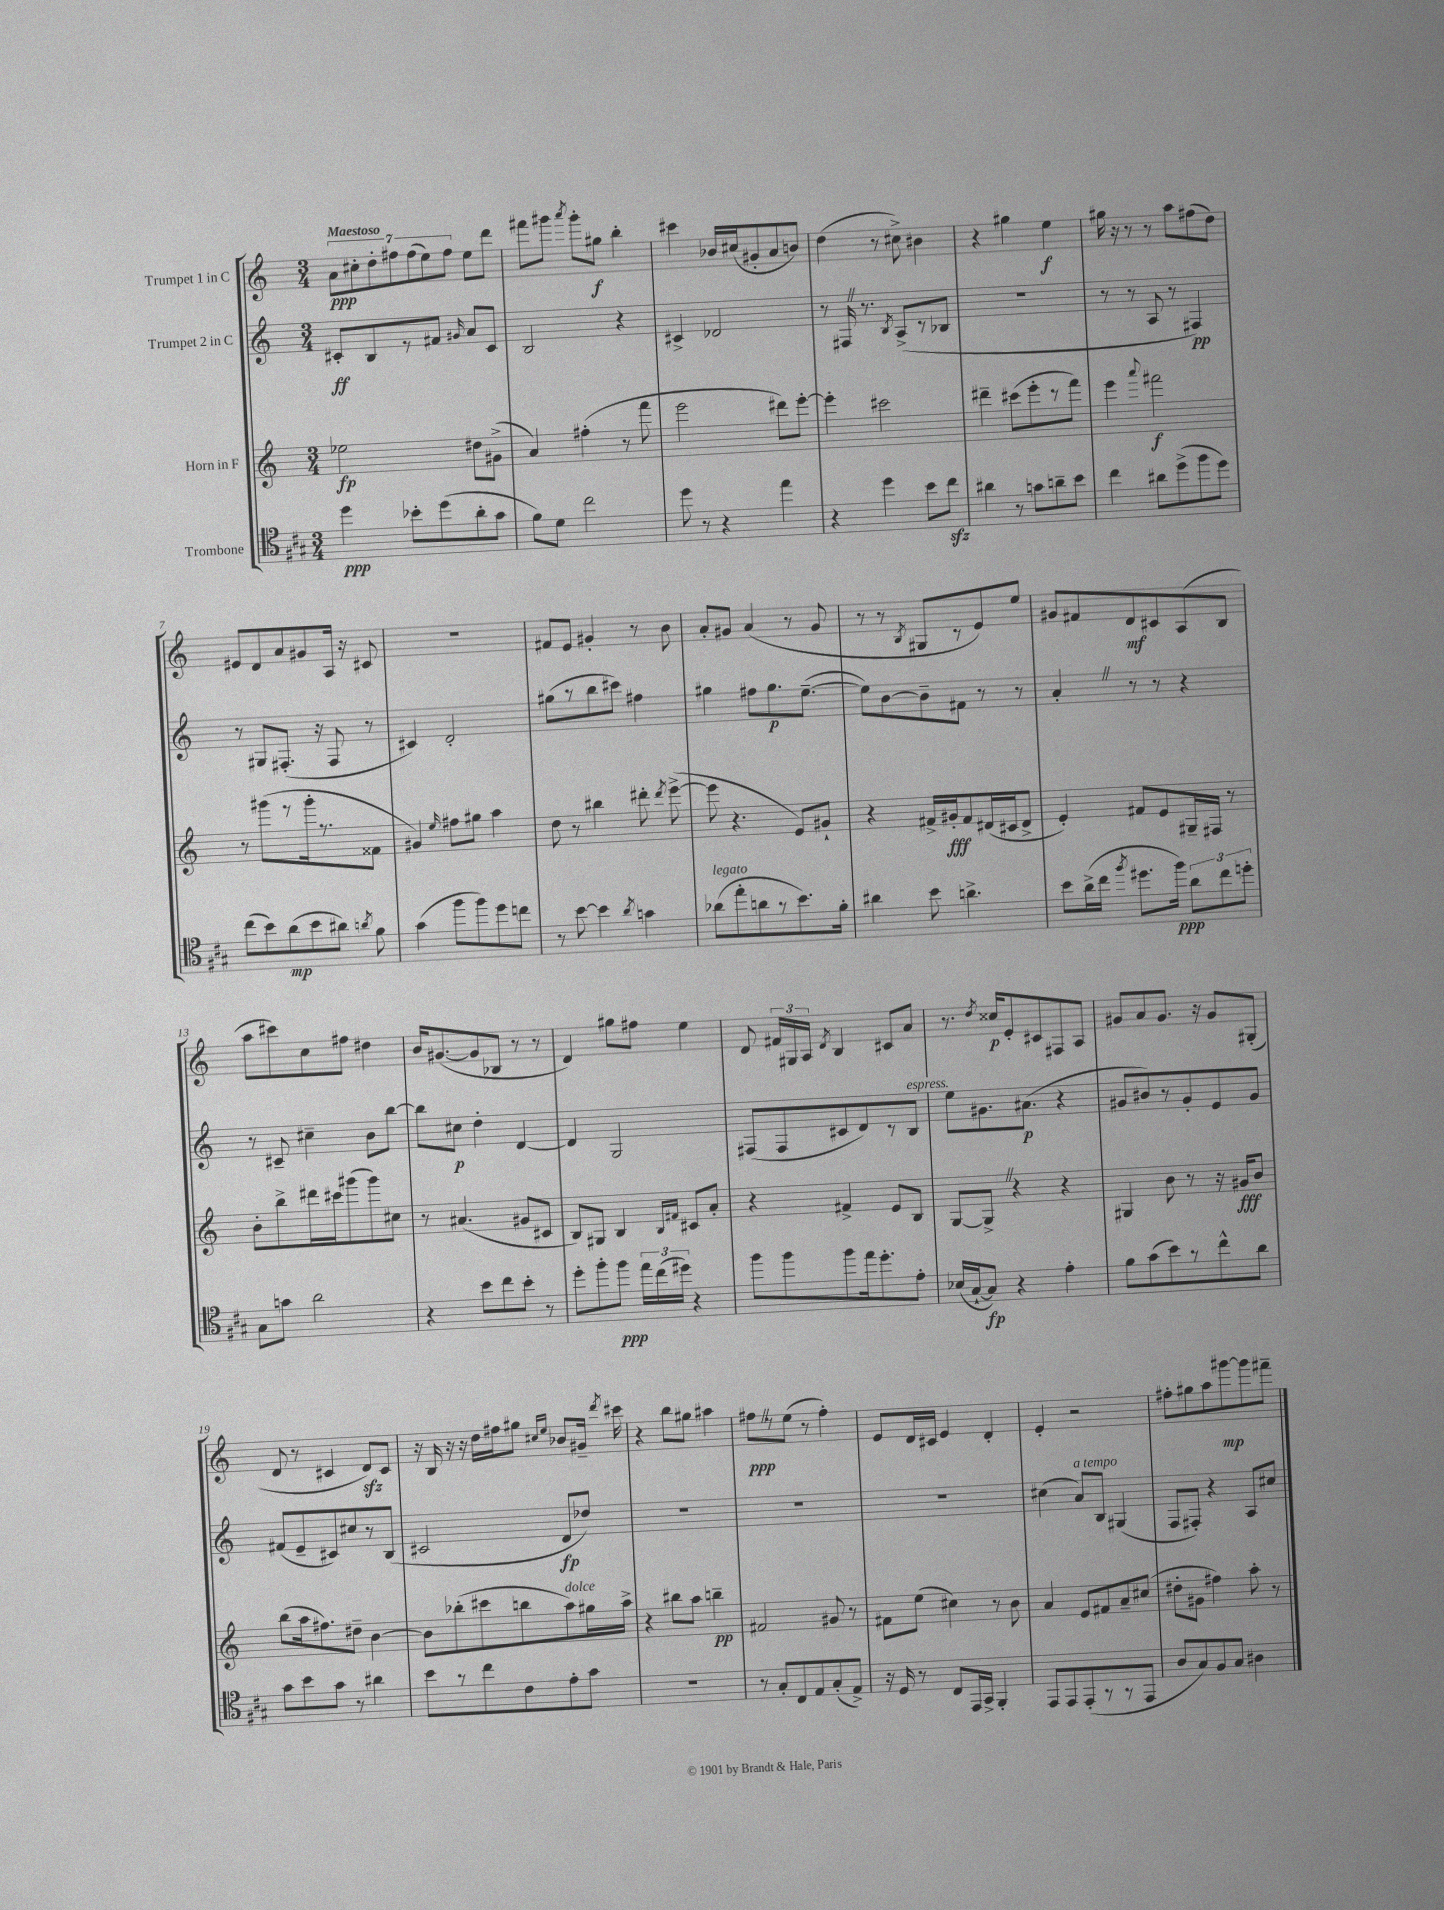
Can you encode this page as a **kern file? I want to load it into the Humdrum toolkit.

**kern	**dynam	**kern	**dynam	**kern	**dynam	**kern	**dynam
*part4	*part4	*part3	*part3	*part2	*part2	*part1	*part1
*staff4	*staff4	*staff3	*staff3	*staff2	*staff2	*staff1	*staff1
*I"Trombone	*	*I"Horn in F	*	*I"Trumpet 2 in C	*	*I"Trumpet 1 in C	*
*clefC4	*	*clefG2	*	*clefG2	*	*clefG2	*
*k[f#c#g#]	*	*k[]	*	*k[]	*	*k[]	*
*M3/4	*	*M3/4	*	*M3/4	*	*M3/4	*
=1	=1	=1	=1	=1	=1	=1	=1
!	!	!	!	!	!	!LO:TX:a:B:t=Maestoso	!
4dd\	ppp	2ee-X\	fp	8c#X'/L	ff	14a\L	ppp
.	.	.	.	.	.	14cc#X'\	.
.	.	.	.	8B/	.	.	.
.	.	.	.	.	.	14dd'\	.
.	.	.	.	.	.	14ff#X\	.
8b-X'\L	.	.	.	8r	.	.	.
.	.	.	.	.	.	(14ff#\	.
.	.	.	.	.	.	14ee\)	.
(8dd\	.	.	.	8f#X/J	.	.	.
.	.	.	.	.	.	14ff#\J	.
.	.	.	.	16qqg#X/	.	.	.
8a'\	.	8dd#X\L	.	8a/L	.	8ee\L	.
8g#\J	.	(8g#X^\J	.	8c#/J	.	8ddd\J	.
=2	=2	=2	=2	=2	=2	=2	=2
8f#\L)	.	4a/)	.	2B/	.	8fff#X\L	.
8d\J	.	.	.	.	.	8ggg#X\J	.
.	.	.	.	.	.	8qaaa/	.
2cc#\	.	(4ff#X'\	.	.	.	8ggg#'\L	.
.	.	.	.	.	.	8gg#X\J	f
.	.	8r	.	4r	.	4bb'\	.
.	.	8fff\	.	.	.	.	.
=3	=3	=3	=3	=3	=3	=3	=3
8dd\	.	2eee\	.	4c#X^/	.	4ccc#X\	.
8r	.	.	.	.	.	.	.
4r	.	.	.	2d-X/	.	16b-X/LL	.
.	.	.	.	.	.	(16cc#X/J	.
.	.	.	.	.	.	8g#X'/	.
4ee\	.	8ddd#X\L)	.	.	.	8a/	.
.	.	[8eee'\J	.	.	.	8bn/J)	.
=4	=4	=4	=4	=4	=4	=4	=4
4r	.	4eee'\]	.	8r	.	(4dd\	.
.	.	.	.	16F#XZ/	.	.	.
.	.	.	.	8.r	.	.	.
4dd\	.	2ccc#X\	.	.	.	8r	.
.	.	.	.	8qB/	.	.	.
.	.	.	.	(8A^/L	.	8cc#X^\)	.
8b\L	.	.	.	8r	.	4b#X\	.
8cc#zz\J	.	.	.	8B-X/J	.	.	.
=5	=5	=5	=5	=5	=5	=5	=5
4a#X\	.	4ddd#X~\	.	2.r	.	4r	.
8r	.	(8ccc#X\L	.	.	.	4gg#X\	.
8gn\L	.	8eee'\	.	.	.	.	.
8an~\	.	8r	.	.	.	4ee\	f
8b\J	.	8fff\J)	.	.	.	.	.
=6	=6	=6	=6	=6	=6	=6	=6
4cc#\	.	4eee\	.	8r	.	16gg#X\	.
.	.	.	.	.	.	16r	.
.	.	.	.	8r	.	8r	.
.	.	8qqaaa/	.	.	.	.	.
8a#X\L	.	2fff#X\	f	8A/	.	8r	.
(8dd^\	.	.	.	8r	.	8aa\L	.
8ff#\	.	.	.	4F#X/)	pp	(8ff#X\	.
8dd\J)	.	.	.	.	.	8dd\J)	.
!!LO:LB:g=z
=7	=7	=7	=7	=7	=7	=7	=7
(8cc#\L	.	8r	.	8r	.	8e#X/L	.
8b\)	.	(8ggg#X\L	.	8G#X/L	.	8d/	.
(8a\	mp	8r	.	(8.F#X'/J	.	8a/	.
8b\	.	16ggg#'\k	.	.	.	8g#X/	.
.	.	8.r	.	16r	.	.	.
8a#X\J)	.	.	.	8F#/	.	16A/Jk	.
.	.	.	.	.	.	16r	.
8qan/	.	.	.	.	.	.	.
8f#\	.	8f##X\J	.	8r	.	8c#X/	.
=8	=8	=8	=8	=8	=8	=8	=8
(4g#\	.	4g#X/)	.	4c#X/)	.	2.r	.
.	.	16qqee/	.	.	.	.	.
8ff#\L	.	8ff#X\L	.	2d'/	.	.	.
8ff#\)	.	8gg#X\J	.	.	.	.	.
8dd\	.	4aa\	.	.	.	.	.
8ccn\J	.	.	.	.	.	.	.
=9	=9	=9	=9	=9	=9	=9	=9
8r	.	8dd\	.	(8gg#X\L	.	8f#X/L	.
[8b\	.	8r	.	8r	.	8e/J	.
4b\]	.	4bb#X\	.	8bb\	.	4g#X'/	.
.	.	.	.	8ccc#X\J)	.	.	.
8qa/	.	.	.	.	.	.	.
4gn\	.	8ddd#X'\	.	4ff#X\	.	8r	.
.	.	8qddd#/	.	.	.	.	.
.	.	([8eee^\	.	.	.	8b\	.
=10	=10	=10	=10	=10	=10	=10	=10
!LO:TX:a:i:t=legato	!	!	!	!	!	!	!
(8a-X\L	.	8eee\]	.	4gg#X\	.	8a'/L	.
8ee'\	.	4.r	.	.	.	8g#X/J	.
8an\	.	.	.	8ff#X\L	.	(4a/	.
8r	.	.	.	8.gg#\	p	.	.
8.b\)	.	8e/L)	.	.	.	8r	.
.	.	.	.	([8.ee~\J	.	.	.
.	.	8g#X`/J	.	.	.	8g#/	.
16f#'\Jk	.	.	.	.	.	.	.
=11	=11	=11	=11	=11	=11	=11	=11
4a#X\	.	4r	.	8ee\L])	.	8r	.
.	.	.	.	[8b\	.	8r	.
.	.	.	.	.	.	8qB/	.
8b\	.	16f#X^/LL	.	8b~\]	.	8G#X/L	.
.	.	16g#X'/J	fff	.	.	.	.
4.an^\	.	8f#/	.	8f#X\J	.	8r	.
.	.	(16d#X/L	.	8r	.	8e/)	.
.	.	16c#X/J	.	.	.	.	.
.	.	8d#^/J	.	8r	.	8ee/J	.
=12	=12	=12	=12	=12	=12	=12	=12
8b\L	.	4e'/)	.	4a'Z/	.	8g#X/L	.
(16a^\L	.	.	.	.	.	8f#X/	.
16cc#\JJ	.	.	.	.	.	.	.
8qff#/	.	.	.	.	.	.	.
8.dd#X\L	.	8f#X/L	.	8r	.	8d/	mf
.	.	8e/	.	8r	.	8c#X/	.
16ff#\Jk)	ppp	.	.	.	.	.	.
12a\L	.	16G#X~/L	.	4r	.	(8A/	.
.	.	16F#X/JJ	.	.	.	.	.
12cc#\	.	.	.	.	.	.	.
.	.	8r	.	.	.	8B/J	.
12ddn'\J	.	.	.	.	.	.	.
!!LO:LB:g=z
=13	=13	=13	=13	=13	=13	=13	=13
8G#\L	.	8b'\L	.	8r	.	8aa\L	.
8gn\J	.	8bb^\	.	8c#X~/	.	8ccc#X\)	.
2a\	.	16ddd#X\L	.	4cc#X~\	.	8cc\	.
.	.	16ccc#X\J	.	.	.	.	.
.	.	(8ggg#X\	.	.	.	8ff#X\J	.
.	.	8ggg#\)	.	8b\L	.	4dd#X\	.
.	.	8cc#X\J	.	[8bb\J	.	.	.
=14	=14	=14	=14	=14	=14	=14	=14
4r	.	8r	.	8bb\L]	.	16b/KL	.
.	.	.	.	.	.	([8.g#X/	.
.	.	(4.a#X/	.	8cc#X\J	p	.	.
8b\L	.	.	.	4dd'\	.	8g#/]	.
8cc#\	.	.	.	.	.	8B-X/J	.
8b'\J	.	8g#X/L	.	[4d/	.	8r	.
8r	.	8c#X/J	.	.	.	8r	.
=15	=15	=15	=15	=15	=15	=15	=15
8dd'\L	.	8B/L)	.	4d/]	.	4d/)	.
8ff#'\	.	8G#X/J	.	.	.	.	.
8ff#\J	ppp	4B/	.	2G/	.	8gg#X\L	.
24ee\LL	.	.	.	.	.	8ff#X\J	.
(24cc#\	.	.	.	.	.	.	.
24dd#X\JJ)	.	.	.	.	.	.	.
.	.	16qqB/LL	.	.	.	.	.
.	.	16qqf#X/JJ	.	.	.	.	.
4r	.	8c#X/L	.	.	.	4ee\	.
.	.	8a'/J	.	.	.	.	.
=16	=16	=16	=16	=16	=16	=16	=16
8ff#\L	.	4r	.	(8F#X/L	.	8d/	.
8ff#\	.	.	.	8F#/	.	24f#X/LL	.
.	.	.	.	.	.	24G#X/	.
.	.	.	.	.	.	24A/JJ	.
.	.	.	.	.	.	8qd/	.
8ff#\	.	4f#X^/	.	8c#X/	.	4B/	.
16ee\k	.	.	.	8d/)	.	.	.
8.dd'\	.	.	.	.	.	.	.
.	.	8e/L	.	8r	.	8c#X/L	.
!	!	!	!	!LO:TX:a:i:t=espress.	!	!	!
8e'\J	.	8B/J	.	8B/J	.	8a/J	.
=17	=17	=17	=17	=17	=17	=17	=17
(16B-X/LL	.	[8G/L	.	8ee\L	.	8.r	.
[16G#`/J	.	.	.	.	.	.	.
8G#/J])	fp	8G^Z/J]	.	8.g#X\	.	.	.
.	.	.	.	.	.	8qdd/	.
.	.	.	.	.	.	16cc##X/KL	p
4r	.	4r	.	.	.	8e'/	.
.	.	.	.	(8.a#X\J	p	.	.
.	.	.	.	.	.	8c#X/	.
4e'\	.	4r	.	4r	.	8F#X/	.
.	.	.	.	.	.	8A/J	.
=18	=18	=18	=18	=18	=18	=18	=18
8f#\L	.	4G#X/	.	8g#X/L	.	8g#X/L	.
(8g#\	.	.	.	8b#X/)	.	8a/	.
8b\)	.	8b\	.	8r	.	8.g#/J	.
8r	.	8r	.	8g#'/	.	.	.
.	.	.	.	.	.	16r	.
8cc#^^\	.	16r	.	8e/	.	8g#/L	.
.	.	16g#X/KL	fff	.	.	.	.
8a\J	.	8b/J	.	8g#/J	.	(8G#X'/J	.
!!LO:LB:g=z
=19	=19	=19	=19	=19	=19	=19	=19
8g#\L	.	(8bb\L	.	(8f#X/L	.	8d/	.
8b\	.	16aa\k	.	8e~/	.	8r	.
.	.	8.ff#X\)	.	.	.	.	.
8g#\J	.	.	.	8c#X/)	.	4c#X/	.
8r	.	8dd#X~\J	.	8cc#X/	.	.	.
4a#X\	.	[4b\	.	8r	.	8dzz/L)	.
.	.	.	.	(8B/J	.	8c#/J	.
=20	=20	=20	=20	=20	=20	=20	=20
8b\L	.	8b\L]	.	2c#X/	.	16r	.
.	.	.	.	.	.	16B/	.
8r	.	(8bb-X'\	.	.	.	16r	.
.	.	.	.	.	.	16r	.
8cc#\	.	8ccc#X\	.	.	.	16dd\LL	.
.	.	.	.	.	.	16ff#X\J	.
8c#\	.	8bbn\	.	.	.	8gg#X\J	.
.	.	.	.	.	.	16qqcc#X/LL	.
.	.	.	.	.	.	16qqee/JJ	.
!	!	!LO:TX:a:i:t=dolce	!	!	!	!	!
8e'\	.	8aa\)	.	8d/L	fp	8b-X/L	.
8g#\J	.	16gg#X\L	.	8dd-X/J)	.	16g#X~/Jk	.
.	.	.	.	.	.	8qddd/	.
.	.	16aa^\JJ	.	.	.	16ccc#X\	.
=21	=21	=21	=21	=21	=21	=21	=21
2.r	.	4r	.	2.r	.	4r	.
.	.	8bb#X\L	.	.	.	8bb\L	.
.	.	8aa\J	.	.	.	8gg#X\J	.
.	.	4bbn~\	pp	.	.	4aa#X\	.
=22	=22	=22	=22	=22	=22	=22	=22
8r	.	2f#X/	.	2.r	.	8ff#XZ\L	ppp
8G#'/L	.	.	.	.	.	8r	.
8C#/	.	.	.	.	.	(8ee\J	.
8E/	.	.	.	.	.	8r	.
(8G#'/	.	8g#X/	.	.	.	4ff#'\)	.
8E^/J)	.	8r	.	.	.	.	.
=23	=23	=23	=23	=23	=23	=23	=23
16r	.	8f#X\L	.	2.r	.	8e/L	.
16D/	.	.	.	.	.	.	.
8r	.	(8ee\J	.	.	.	16d/L	.
.	.	.	.	.	.	16c#X/JJ	.
8C#/L	.	4cc#X\)	.	.	.	4e/	.
16EE/L	.	.	.	.	.	.	.
16GG#^/JJ	.	.	.	.	.	.	.
4FF#'/	.	8r	.	.	.	4d'/	.
.	.	8b\	.	.	.	.	.
=24	=24	=24	=24	=24	=24	=24	=24
8EE/L	.	4a/	.	(4cc#X\	.	4e'/	.
8EE/	.	.	.	.	.	.	.
!	!	!	!	!LO:TX:a:i:t=a tempo	!	!	!
(8EE'/	.	8e/L	.	8a/L)	.	2r	.
8r	.	8f#X/	.	8B/J	.	.	.
8r	.	8a~/	.	(4G#X/	.	.	.
8EE/J	.	(8cc#X/J	.	.	.	.	.
=25	=25	=25	=25	=25	=25	=25	=25
8A/L	.	8dd#X'\L	.	8F/L	.	8ff#X'\L	.
8G#/)	.	8g#X\J	.	8F#X'/J)	.	8gg#X\	.
8F#/	.	4ff#X\)	.	4r	.	8aa\	.
8G#/J	.	.	.	.	.	[8ggg#X\	mp
4A#X\	.	8aa'\	.	8A/L	.	8ggg#\]	.
.	.	8r	.	8cc#X/J	.	8fff#X~\J	.
==	==	==	==	==	==	==	==
*-	*-	*-	*-	*-	*-	*-	*-
